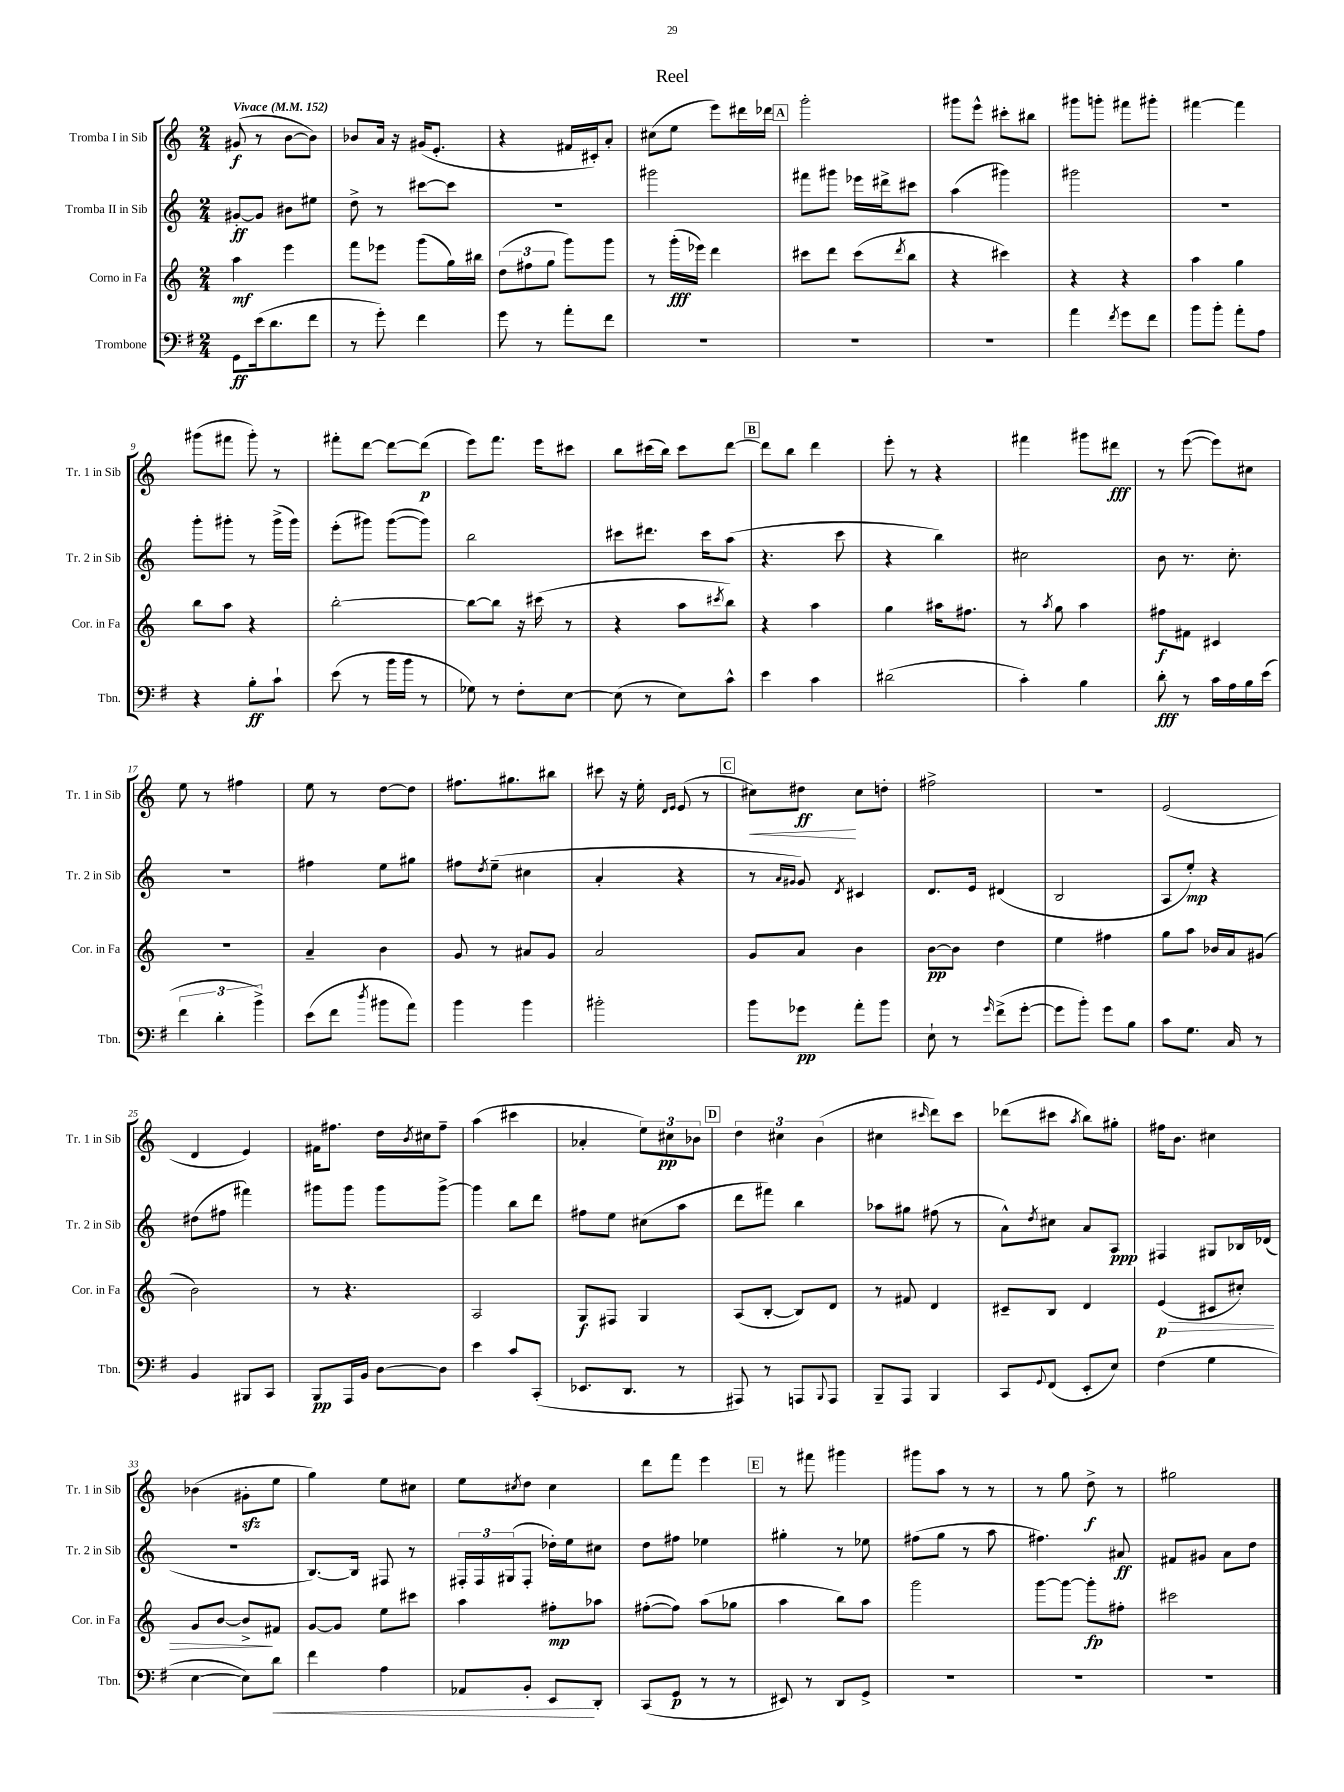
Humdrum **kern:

**kern	**dynam	**kern	**dynam	**kern	**dynam	**kern	**dynam
*part4	*part4	*part3	*part3	*part2	*part2	*part1	*part1
*staff4	*staff4	*staff3	*staff3	*staff2	*staff2	*staff1	*staff1
*I"Trombone	*	*I"Corno in Fa	*	*I"Tromba II in Sib	*	*I"Tromba I in Sib	*
*I'Tbn.	*	*I'Cor. in Fa	*	*I'Tr. 2 in Sib	*	*I'Tr. 1 in Sib	*
*clefF4	*	*clefG2	*	*clefG2	*	*clefG2	*
*k[f#]	*	*k[]	*	*k[]	*	*k[]	*
*M2/4	*	*M2/4	*	*M2/4	*	*M2/4	*
*MM152	*	*MM152	*	*MM152	*	*MM152	*
=1	=1	=1	=1	=1	=1	=1	=1
!	!	!	!	!	!	!LO:TX:a:B:t=Vivace	!
8GG\L	ff	4aa\	mf	[8g#X'/L	ff	(8g#X/	f
(16e\k	.	.	.	8g#/J]	.	8r	.
8.d\	.	.	.	.	.	.	.
.	.	4eee\	.	8b#X\L	.	[8b\L	.
8f#\J	.	.	.	8ee#X\J	.	8b\J])	.
=2	=2	=2	=2	=2	=2	=2	=2
8r	.	8fff\L	.	8dd^\	.	8b-X/L	.
8g'\)	.	8eee-X\J	.	8r	.	16a/Jk	.
.	.	.	.	.	.	16r	.
4f#\	.	(8ggg\L	.	[8ccc#X\L	.	(16g#X/KL	.
.	.	.	.	.	.	8.e'/J	.
.	.	16gg\L)	.	8ccc#\J]	.	.	.
.	.	16bb#X\JJ	.	.	.	.	.
=3	=3	=3	=3	=3	=3	=3	=3
8g\	.	(12dd\L	.	2r	.	4r	.
.	.	12ff#X\	.	.	.	.	.
8r	.	.	.	.	.	.	.
.	.	12gg\J	.	.	.	.	.
8a'\L	.	8ggg\L)	.	.	.	16f#X/LL	.
.	.	.	.	.	.	16c#X'/J)	.
8f#\J	.	8ggg\J	.	.	.	8a'/J	.
=4	=4	=4	=4	=4	=4	=4	=4
2r	.	8r	.	2ggg#X\	.	(8cc#X\L	.
.	.	(16ggg'\LL	fff	.	.	8ee\J	.
.	.	16eee-X\JJ)	.	.	.	.	.
.	.	4ddd\	.	.	.	8eee\L)	.
.	.	.	.	.	.	16ddd#X\L	.
.	.	.	.	.	.	16ddd-X\JJ	.
!!LO:REH:place=s1:t=A
=5	=5	=5	=5	=5	=5	=5	=5
2r	.	8ccc#X\L	.	8fff#X\L	.	2ggg'\	.
.	.	8ddd\J	.	8ggg#X\J	.	.	.
.	.	(8ccc#\L	.	16eee-X\LL	.	.	.
.	.	.	.	16ddd#X^\J	.	.	.
.	.	8qddd/	.	.	.	.	.
.	.	8bb\J	.	8ccc#X\J	.	.	.
=6	=6	=6	=6	=6	=6	=6	=6
2r	.	4r	.	(4aa\	.	8ggg#X\L	.
.	.	.	.	.	.	8eee^^\J	.
.	.	4ccc#X\)	.	4ggg#X\)	.	8ccc#X'\L	.
.	.	.	.	.	.	8bb#X\J	.
=7	=7	=7	=7	=7	=7	=7	=7
4a\	.	4r	.	2ggg#X\	.	8ggg#X\L	.
.	.	.	.	.	.	8gggn'\J	.
8qf#/	.	.	.	.	.	.	.
8g\L	.	4r	.	.	.	8fff#X\L	.
8f#\J	.	.	.	.	.	8ggg#X'\J	.
=8	=8	=8	=8	=8	=8	=8	=8
8b\L	.	4aa\	.	2r	.	[4fff#X\	.
8b'\J	.	.	.	.	.	.	.
8a'\L	.	4gg\	.	.	.	4fff#\]	.
8A\J	.	.	.	.	.	.	.
!!LO:LB:g=z
=9	=9	=9	=9	=9	=9	=9	=9
4r	.	8bb\L	.	8ggg'\L	.	(8ggg#X\L	.
.	.	8aa\J	.	8ggg#X'\J	.	8fff#X\J	.
8B'\L	ff	4r	.	8r	.	8ggg#'\)	.
8c`\J	.	.	.	(16ggg#^\LL	.	8r	.
.	.	.	.	16ggg#\JJ)	.	.	.
=10	=10	=10	=10	=10	=10	=10	=10
(8e\	.	[2bb'\	.	(8eee'\L	.	8fff#X'\L	.
8r	.	.	.	8ggg#X\J)	.	[8ddd\J	.
16b\LL	.	.	.	([8ggg#\L	.	8ddd\L_	.
16b\JJ	.	.	.	.	.	.	.
8r	.	.	.	8ggg#\J])	.	(8ddd\J]	p
=11	=11	=11	=11	=11	=11	=11	=11
8G-X\)	.	8bb\L_	.	2bb\	.	8eee\L)	.
8r	.	8bb\J]	.	.	.	8.fff\J	.
8F#'\L	.	16r	.	.	.	.	.
.	.	(16ccc#X\	.	.	.	16eee\KL	.
[8E\J	.	8r	.	.	.	8ccc#X\J	.
=12	=12	=12	=12	=12	=12	=12	=12
(8E\]	.	4r	.	8ccc#X\L	.	8bb\L	.
8r	.	.	.	8.ddd#X\J	.	(16ccc#X\L	.
.	.	.	.	.	.	16bb\JJ)	.
8E\L)	.	8aa\L	.	.	.	8ccc#\L	.
.	.	.	.	16ccc#\KL	.	.	.
.	.	8qccc#X/	.	.	.	.	.
8c^^\J	.	8bb\J)	.	(8aa\J	.	[8ddd\J	.
!!LO:REH:place=s1:t=B
=13	=13	=13	=13	=13	=13	=13	=13
4e\	.	4r	.	4.r	.	8ddd\L]	.
.	.	.	.	.	.	8bb\J	.
4c\	.	4aa\	.	.	.	4ddd\	.
.	.	.	.	8ccc\	.	.	.
=14	=14	=14	=14	=14	=14	=14	=14
(2d#X\	.	4gg\	.	4r	.	8eee'\	.
.	.	.	.	.	.	8r	.
.	.	16aa#X\KL	.	4bb\)	.	4r	.
.	.	8.ff#X\J	.	.	.	.	.
=15	=15	=15	=15	=15	=15	=15	=15
4c'\)	.	8r	.	2cc#X\	.	4fff#X\	.
.	.	8qaa/	.	.	.	.	.
.	.	8gg\	.	.	.	.	.
4B\	.	4aa\	.	.	.	8ggg#X\L	.
.	.	.	.	.	.	8ddd#X\J	fff
=16	=16	=16	=16	=16	=16	=16	=16
8d'\	fff	8ff#X\L	f	8b\	.	8r	.
8r	.	8f#X\J	.	8.r	.	([8eee\	.
16c\LL	.	4c#X/	.	.	.	8eee\L])	.
16A\	.	.	.	8.cc'\	.	.	.
16B\	.	.	.	.	.	8cc#X\J	.
(16e\JJ	.	.	.	.	.	.	.
!!LO:LB:g=z
=17	=17	=17	=17	=17	=17	=17	=17
6f#\	.	2r	.	2r	.	8ee\	.
.	.	.	.	.	.	8r	.
6d'\	.	.	.	.	.	.	.
.	.	.	.	.	.	4ff#X\	.
6b^\)	.	.	.	.	.	.	.
=18	=18	=18	=18	=18	=18	=18	=18
(8e\L	.	4a~/	.	4ff#X\	.	8ee\	.
8f#\J	.	.	.	.	.	8r	.
8qdd/	.	.	.	.	.	.	.
8b#X\L	.	4b\	.	8ee\L	.	[8dd\L	.
8a\J)	.	.	.	8gg#X\J	.	8dd\J]	.
=19	=19	=19	=19	=19	=19	=19	=19
4b\	.	8g/	.	8ff#X\L	.	8.ff#X\L	.
.	.	.	.	8qdd/	.	.	.
.	.	8r	.	(8ee~\J	.	.	.
.	.	.	.	.	.	8.gg#X\	.
4b\	.	8a#X/L	.	4cc#X\	.	.	.
.	.	8g/J	.	.	.	8bb#X\J	.
=20	=20	=20	=20	=20	=20	=20	=20
2b#X'\	.	2a/	.	4a'/	.	8ccc#X\	.
.	.	.	.	.	.	16r	.
.	.	.	.	.	.	16ee'\	.
.	.	.	.	.	.	16qqd/LL	.
.	.	.	.	.	.	16qqe/JJ	.
.	.	.	.	4r	.	(8e/	.
.	.	.	.	.	.	8r	.
!!LO:REH:place=s1:t=C
=21	=21	=21	=21	=21	=21	=21	=21
!	!	!	!	!	!	!	!LO:HP:b
8b\L	.	8g/L	.	8r	.	8cc#X\L)	<
.	.	.	.	16qqa/LL	.	.	.
.	.	.	.	16qqg#X/JJ	.	.	.
8g-X\J	pp	8a/J	.	8g#/)	.	8dd#X\J	ff
.	.	.	.	8qd/	.	.	.
8a'\L	.	4b\	.	4c#X/	.	8cc#\L	[
8b\J	.	.	.	.	.	8ddn'\J	.
=22	=22	=22	=22	=22	=22	=22	=22
8E`\	.	[8b\L	pp	8.d/L	.	2ff#X^\	.
8r	.	8b\J]	.	.	.	.	.
.	.	.	.	16e/Jk	.	.	.
16qqg/	.	.	.	.	.	.	.
(8f#^\L	.	4dd\	.	(4d#X/	.	.	.
[8g'\J	.	.	.	.	.	.	.
=23	=23	=23	=23	=23	=23	=23	=23
8g\L]	.	4ee\	.	2B/	.	2r	.
8b'\J)	.	.	.	.	.	.	.
8g\L	.	4ff#X\	.	.	.	.	.
8B\J	.	.	.	.	.	.	.
=24	=24	=24	=24	=24	=24	=24	=24
8c\L	.	8gg\L	.	8A/L	.	(2e/	.
8.G\J	.	8aa\J	.	8ee'/J)	mp	.	.
.	.	16b-X/LL	.	4r	.	.	.
16C/	.	16a/J	.	.	.	.	.
8r	.	(8g#X/J	.	.	.	.	.
!!LO:LB:g=z
=25	=25	=25	=25	=25	=25	=25	=25
4BB/	.	2b\)	.	(8dd#X\L	.	4d/	.
.	.	.	.	8ff#X\J	.	.	.
8BBB#X/L	.	.	.	4fff#X\)	.	4e/)	.
8CC/J	.	.	.	.	.	.	.
=26	=26	=26	=26	=26	=26	=26	=26
8BBB/L	pp	8r	.	8ggg#X\L	.	16f#X\KL	.
.	.	.	.	.	.	8.ff#X\J	.
16AAA/L	.	4.r	.	8ggg#\J	.	.	.
16BB/JJ	.	.	.	.	.	.	.
[8D\L	.	.	.	8ggg#\L	.	16dd\LL	.
.	.	.	.	.	.	8qb/	.
.	.	.	.	.	.	16cc#X\J	.
8D\J]	.	.	.	[8ggg#^\J	.	8ff#~\J	.
=27	=27	=27	=27	=27	=27	=27	=27
4e\	.	2A/	.	4ggg#\]	.	(4aa\	.
8c/L	.	.	.	8bb\L	.	4ccc#X\	.
(8CC'/J	.	.	.	8ddd\J	.	.	.
=28	=28	=28	=28	=28	=28	=28	=28
8.EE-X/L	.	8G/L	f	8ff#X\L	.	4a-X'/	.
.	.	8F#X/J	.	8ee\J	.	.	.
8.DD/J	.	.	.	.	.	.	.
.	.	4G/	.	(8cc#X\L	.	12ee\L)	.
.	.	.	.	.	.	12cc#X\	pp
8r	.	.	.	8aa\J	.	.	.
.	.	.	.	.	.	12b-X\J	.
!!LO:REH:place=s1:t=D
=29	=29	=29	=29	=29	=29	=29	=29
8AAA#X/)	.	(8A/L	.	8ddd\L	.	6dd\	.
8r	.	[8B'/J	.	8fff#X\J)	.	.	.
.	.	.	.	.	.	6cc#X\	.
8AAAn/L	.	8B/L])	.	4bb\	.	.	.
.	.	.	.	.	.	(6b\	.
8qqBBB/	.	.	.	.	.	.	.
8AAA/J	.	8d/J	.	.	.	.	.
=30	=30	=30	=30	=30	=30	=30	=30
8BBB~/L	.	8r	.	8aa-X\L	.	4cc#X\	.
8AAA/J	.	8f#X/	.	8gg#X\J	.	.	.
.	.	.	.	.	.	16qqccc#X/	.
4BBB/	.	4d/	.	(8ff#X\	.	8ddd\L)	.
.	.	.	.	8r	.	8ccc#\J	.
=31	=31	=31	=31	=31	=31	=31	=31
8CC/L	.	8c#X~/L	.	8a^^\L)	.	(8ddd-X\L	.
8qqGG/	.	.	.	8qdd/	.	.	.
(8FF#/J	.	8B/J	.	8cc#X\J	.	8ccc#X\J	.
.	.	.	.	.	.	8qaa/	.
8EE'/L	.	4d/	.	8a/L	.	8bb\L)	.
8E/J)	.	.	.	8A/J	ppp	8gg#X'\J	.
=32	=32	=32	=32	=32	=32	=32	=32
!	!	!	!LO:HP:b	!	!	!	!
(4F#\	.	(4e/	> p	4F#X/	.	16ff#X\KL	.
.	.	.	.	.	.	8.b\J	.
4G\	.	8c#X/L	.	8G#X/L	.	4cc#X\	.
.	.	8cc#X'/J)	.	16B-X/L	.	.	.
.	.	.	.	(16d-X/JJ	.	.	.
!!LO:LB:g=z
=33	=33	=33	=33	=33	=33	=33	=33
[4E\	.	8g/L	.	2r	.	(4b-X\	.
.	.	[8b/J	.	.	.	.	.
8E\L])	.	8b^/L]	.	.	.	8g#Xzz'\L	.
!	!LO:HP:b	!	!	!	!	!	!
8d\J	<	8f#X/J	]	.	.	8ee\J	.
=34	=34	=34	=34	=34	=34	=34	=34
4f#\	.	[8g/L	.	[8.B/L)	.	4gg\)	.
.	.	8g/J]	.	.	.	.	.
.	.	.	.	16B/Jk]	.	.	.
4A\	.	8ee\L	.	8F#X/	.	8ee\L	.
.	.	8ccc#X\J	.	8r	.	8cc#X\J	.
=35	=35	=35	=35	=35	=35	=35	=35
8AA-X/L	.	4aa\	.	24F#X'/LL	.	8ee\L	.
.	.	.	.	24F#/	.	.	.
.	.	.	.	(24G#X/J	.	.	.
.	.	.	.	.	.	8qcc#X/	.
8BB'/J	.	.	.	8F#'/J	.	8dd\J	.
8EE/L	.	8ff#X'\L	mp	16dd-X'\LL)	.	4cc#\	.
.	.	.	.	16ee\J	.	.	.
8DD'/J	[	8aa-X\J	.	8cc#X\J	.	.	.
=36	=36	=36	=36	=36	=36	=36	=36
(8CC/L	.	([8ff#X'\L	.	8dd\L	.	8ddd\L	.
8GG/J	p	8ff#\J])	.	8ff#X\J	.	8fff\J	.
8r	.	(8aa\L	.	4ee-X\	.	4eee\	.
8r	.	8gg-X\J	.	.	.	.	.
!!LO:REH:place=s1:t=E
=37	=37	=37	=37	=37	=37	=37	=37
8EE#X/)	.	4aa\	.	4gg#X'\	.	8r	.
8r	.	.	.	.	.	8fff#X\	.
8DD/L	.	8bb\L)	.	8r	.	4ggg#X\	.
8GG^/J	.	8aa\J	.	8ee-X\	.	.	.
=38	=38	=38	=38	=38	=38	=38	=38
2r	.	2ggg\	.	(8ff#X\L	.	8ggg#X\L	.
.	.	.	.	8gg\J	.	8aa\J	.
.	.	.	.	8r	.	8r	.
.	.	.	.	8aa\	.	8r	.
=39	=39	=39	=39	=39	=39	=39	=39
2r	.	[8ggg\L	.	4.ff#X\)	.	8r	.
.	.	8ggg\J_	.	.	.	8gg\	.
.	.	8ggg'\L]	fp	.	.	8dd^\	f
.	.	8ff#X'\J	.	8a#X/	ff	8r	.
=40	=40	=40	=40	=40	=40	=40	=40
2r	.	2ccc#X\	.	8f#X/L	.	2gg#X\	.
.	.	.	.	8g#X/J	.	.	.
.	.	.	.	8a\L	.	.	.
.	.	.	.	8dd\J	.	.	.
==	==	==	==	==	==	==	==
*-	*-	*-	*-	*-	*-	*-	*-
